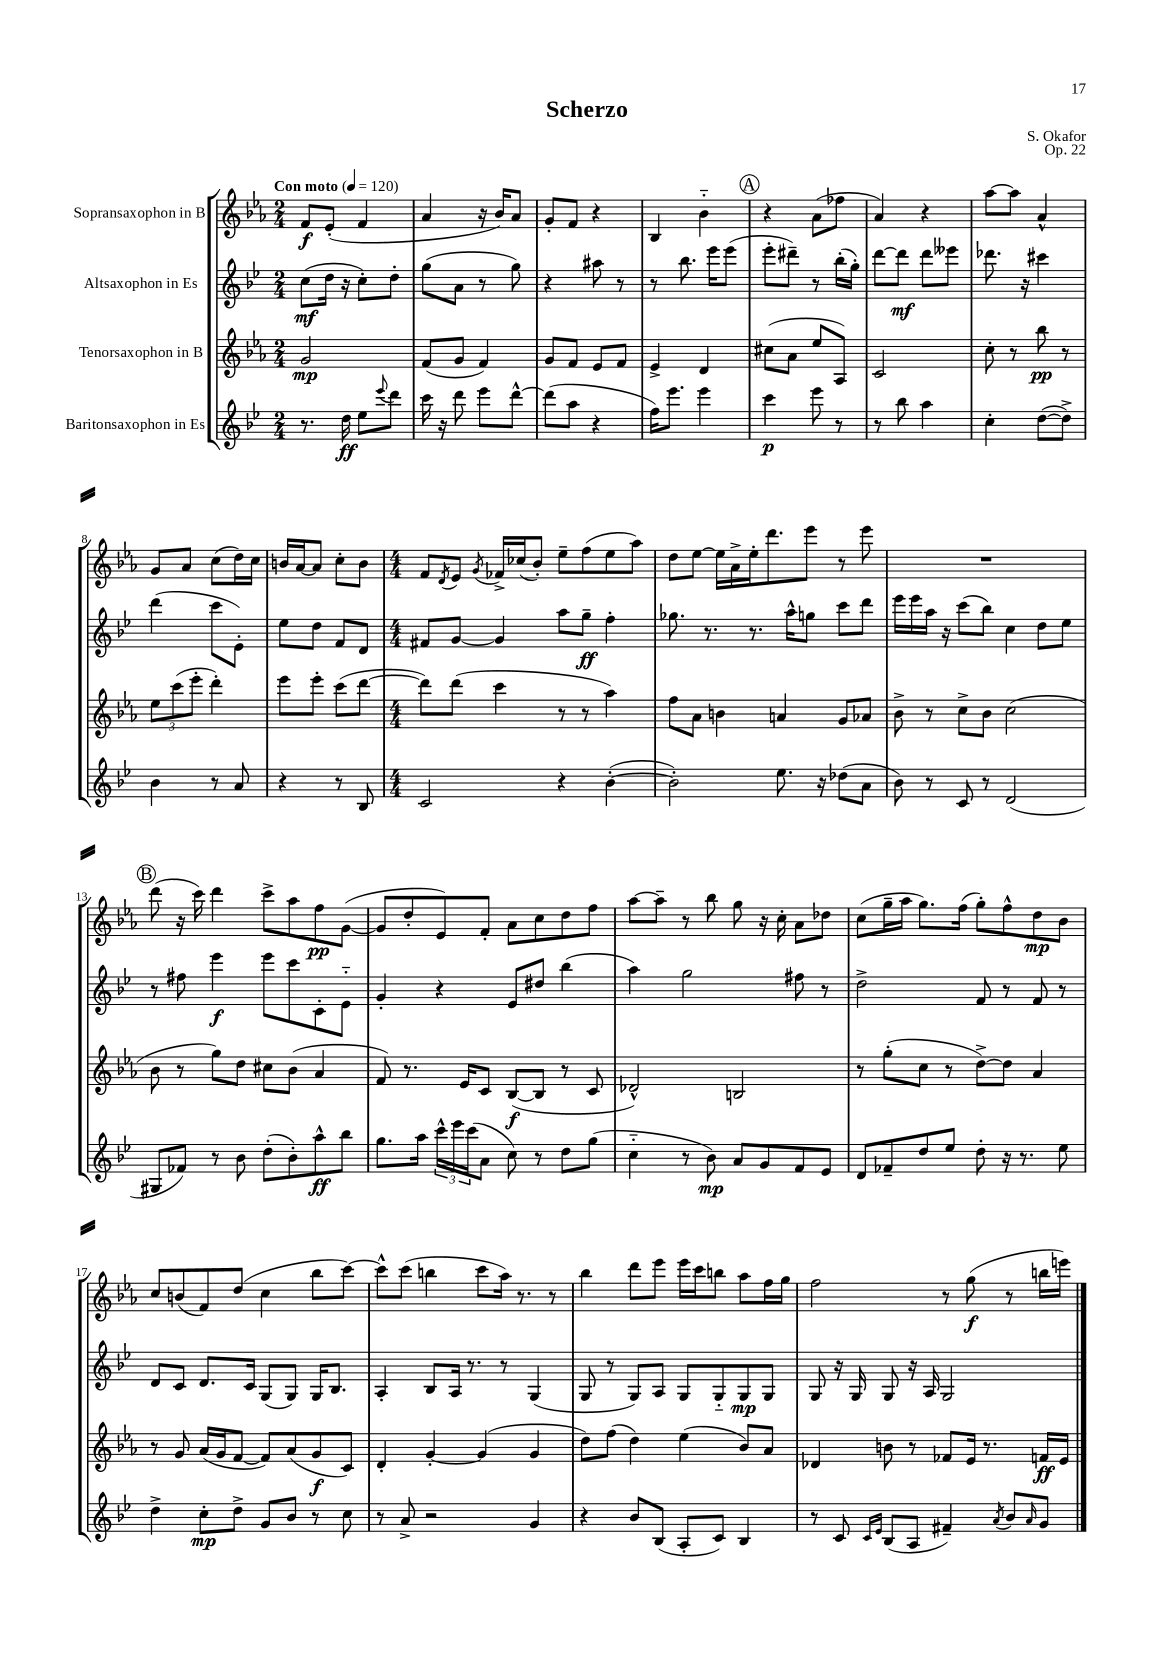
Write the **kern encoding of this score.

**kern	**kern	**kern	**kern
*staff4	*staff3	*staff2	*staff1
*clefG2	*clefG2	*clefG2	*clefG2
*k[b-e-]	*k[b-e-a-]	*k[b-e-]	*k[b-e-a-]
*M2/4	*M2/4	*M2/4	*M2/4
*MM120	*MM120	*MM120	*MM120
8.r	2g/	(8cc\L	8f/L
.	.	16dd\Jk	(8e-'/J
16dd\	.	16r	.
8ee-\L	.	8cc'\L)	4f/
8qqeee-/	.	.	.
8ddd\J	.	8dd'\J	.
=	=	=	=
16ccc\	(8f/L	(8gg\L	4a-/
16r	.	.	.
8ddd\	8g/J	8a\J	.
8eee-\L	4f/)	8r	16r
.	.	.	16b-/LK)
[8ddd^^\J	.	8gg\)	8a-/J
=	=	=	=
(8ddd\]L	8g/L	4r	8g'/L
8aa\J	8f/J	.	8f/J
4r	8e-/L	8aa#\	4r
.	8f/J	8r	.
=	=	=	=
16ff\LK)	4e-^/	8r	4B-/
8.eee-\J	.	.	.
.	.	8.bb-\	.
4eee-\	4d/	.	4b-'~\
.	.	16eee-\LK	.
.	.	(8eee-\J	.
=	=	=	=
4ccc\	(8cc#\L	8eee-'\L	4r
.	8a-\J	8ddd#~\J)	.
8eee-\	8ee-/L	8r	(8a-\L
8r	8A-/J)	(16bb-'\LL	8ff-\J
.	.	16gg'\JJ)	.
=	=	=	=
8r	2c/	[8ddd\L	4a-/)
8bb-\	.	8ddd\]J	.
4aa\	.	8ddd\L	4r
.	.	8eee--\J	.
=	=	=	=
4cc'\	8cc'\	8.ddd-\	[8aa-\L
.	8r	.	8aa-\]J
.	.	16r	.
([8dd\L	8bb-\	4ccc#\	4a-^^/
8dd^\]J)	8r	.	.
=	=	=	=
4b-\	12ee-\L	(4ddd\	8g/L
.	(12ccc\	.	.
.	.	.	8a-/J
.	12eee-'\J	.	.
8r	4ddd'\)	8ccc\L	(8cc\L
8a/	.	8e-'\J)	16dd\L)
.	.	.	16cc\JJ
=	=	=	=
4r	8eee-\L	8ee-\L	16b/LL
.	.	.	[16a-/J
.	8eee-'\J	8dd\J	8a-/]J
8r	(8ccc\L	8f/L	8cc'\L
8B-/	[8ddd\J	8d/J	8b\J
=	=	=	=
*M4/4	*M4/4	*M4/4	*M4/4
2c/	8ddd\]L)	8f#/L	8f/L
.	.	.	8qd/
.	(8ddd\J	[8g/J	8e-/J
.	.	.	8qg/
.	4ccc\	4g/]	16f-^/LL
.	.	.	(16cc-/J
.	.	.	8b-'/J)
4r	8r	8aa\L	8ee-~\L
.	8r	8gg~\J	(8ff\
([4b-'\	4aa-\)	4ff'\	8ee-\
.	.	.	8aa-\J)
=	=	=	=
2b-'\])	8ff\L	8.gg-\	8dd\L
.	8a-\J	.	[8ee-\J
.	.	8.r	.
.	4b\	.	16ee-\]LL
.	.	.	16a-^\
.	.	8.r	16ee-'\J
.	.	.	8.ddd\
8.ee-\	4a/	.	.
.	.	16aa^^\LK	.
.	.	8gg\J	8eee-\J
16r	.	.	.
(8dd-\L	8g/L	8ccc\L	8r
8a\J	8a-/J	8ddd\J	8eee-\
=	=	=	=
8b-\)	8b-^\	16eee-\LL	1r
.	.	16eee-\	.
8r	8r	16aa\JJ	.
.	.	16r	.
8c/	8cc^\L	(8ccc\L	.
8r	8b-\J	8bb-\J)	.
(2d/	(2cc\	4cc\	.
.	.	8dd\L	.
.	.	8ee-\J	.
=	=	=	=
8G#/L	8b-\	8r	(8ddd\
8f-/J)	8r	8ff#\	16r
.	.	.	16ccc\)
8r	8gg\L)	4eee-\	4ddd\
8b-\	8dd\J	.	.
(8dd'\L	8cc#\L	8eee-\L	8ccc^\L
8b-'\)	(8b-\J	8ccc\	8aa-\
8aa^^\	4a-/	8c'\	8ff\
8bb-\J	.	8e-'~\J	([8g\J
=	=	=	=
8.gg\L	8f/)	4g'/	8g/]L
.	8.r	.	8dd'/
16aa\Jk	.	.	.
24ccc^^\LL	.	4r	8e-/)
24eee-\	.	.	.
.	16e-/LK	.	.
(24ccc\J	.	.	.
8a\J	8c/J	.	8f'/J
8cc\)	([8B-/L	8e-/L	8a-\L
8r	8B-/]J	8dd#/J	8cc\
8dd\L	8r	(4bb-\	8dd\
(8gg\J	8c/	.	8ff\J
=	=	=	=
4cc'~\	2d-^^/)	4aa\)	[8aa-\L
.	.	.	8aa-~\]J
8r	.	2gg\	8r
8b-\)	.	.	8bb-\
8a/L	2B/	.	8gg\
8g/	.	.	16r
.	.	.	16cc'\
8f/	.	8ff#\	8a-\L
8e-/J	.	8r	8dd-\J
=	=	=	=
8d/L	8r	2dd^\	(8cc\L
8f-~/	(8gg'\L	.	16gg~\L
.	.	.	16aa-\JJ
8dd/	8cc\J	.	8.gg\L)
8ee-/J	8r	.	.
.	.	.	(16ff\Jk
8dd'\	[8dd^\L)	8f/	8gg'\L)
16r	8dd\]J	8r	8ff^^\
8.r	.	.	.
.	4a-/	8f/	8dd\
8ee-\	.	8r	8b-\J
=	=	=	=
4dd^\	8r	8d/L	8cc/L
.	8g/	8c/J	(8b/
8cc'\L	(16a-/LL	8.d/L	8f/)
.	16g/J	.	.
8dd^\J	[8f/J	.	(8dd/J
.	.	16c/Jk	.
8g/L	8f/]L)	(8G/L	4cc\
8b-/J	(8a-/	8G/J)	.
8r	8g/	16G/LK	8bb-\L
.	.	8.B-/J	.
8cc\	8c/J)	.	[8ccc\J)
=	=	=	=
8r	4d'/	4A'/	8ccc^^\]L
8a^/	.	.	(8ccc\J
2r	[4g'/	8B-/L	4bb\
.	.	16A/Jk	.
.	.	8.r	.
.	(4g/]	.	8ccc\L
.	.	8r	16aa-\Jk)
.	.	.	8.r
4g/	4g/	(4G/	.
.	.	.	8r
=	=	=	=
4r	8dd\L)	8G/	4bb-\
.	(8ff\J	8r	.
8b-/L	4dd\)	8G/L)	8ddd\L
(8B-/J	.	8A/J	8eee-\J
8A'/L	(4ee-\	8G/L	16eee-\LL
.	.	.	16ccc\J
8c/J)	.	8G'~/	8bb\J
4B-/	8b-/L)	8G/	8aa-\L
.	8a-/J	8G/J	16ff\L
.	.	.	16gg\JJ
=	=	=	=
8r	4d-/	8G/	2ff\
8c/	.	16r	.
.	.	16G/	.
16qqc/LL	.	.	.
16qqe-/JJ	.	.	.
(8B-/L	8b\	8G/	.
8A/J	8r	16r	.
.	.	16A/	.
4f#~/)	8f-/L	2G/	8r
.	16e-/Jk	.	(8gg\
.	8.r	.	.
8qa/	.	.	.
8b-/L	.	.	8r
16qqa/	.	.	.
8g/J	16f/LL	.	16bb\LL
.	16e-/JJ	.	16eee\JJ)
==	==	==	==
*-	*-	*-	*-
